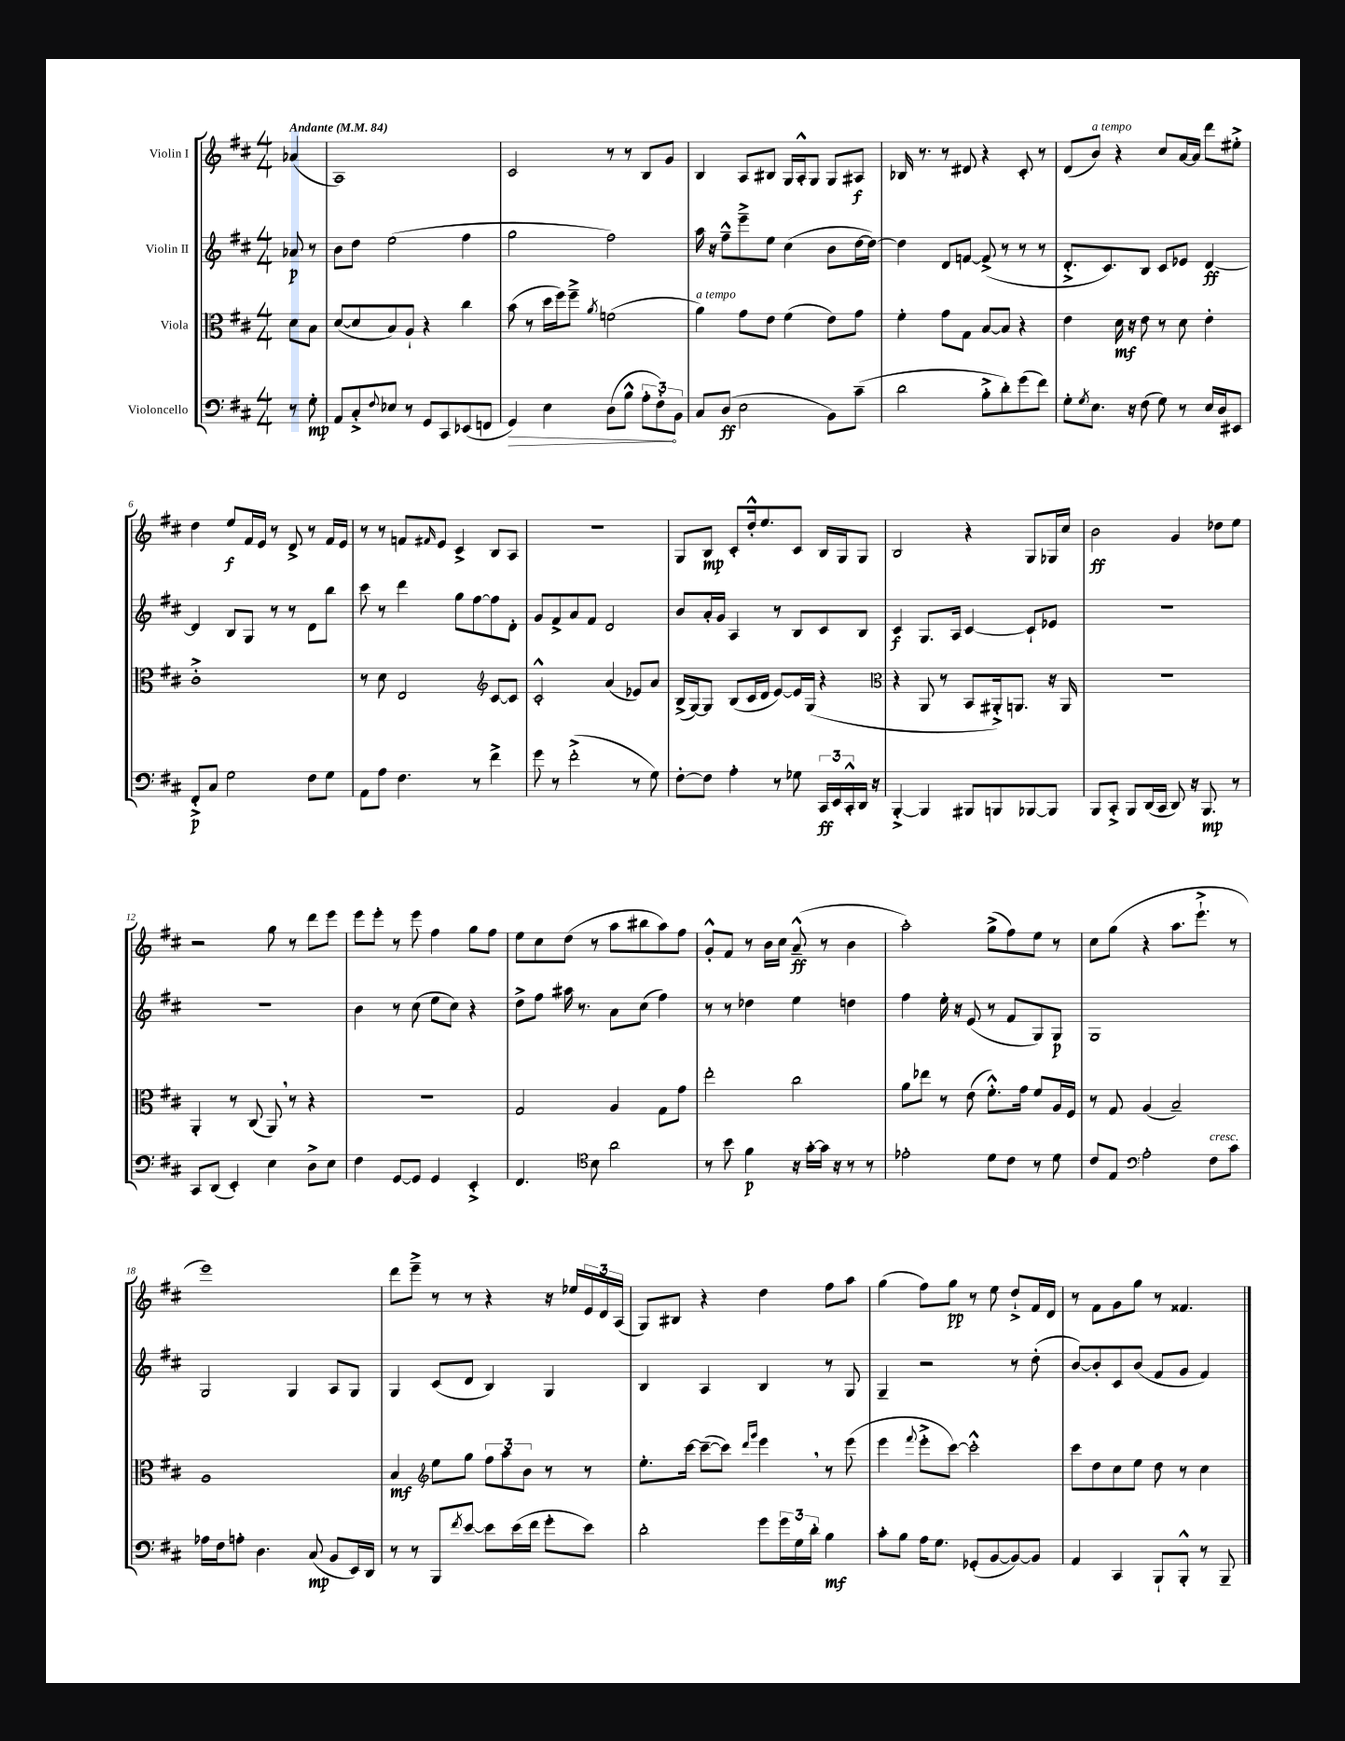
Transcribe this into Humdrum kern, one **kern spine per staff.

**kern	**dynam	**kern	**dynam	**kern	**dynam	**kern	**dynam
*part4	*part4	*part3	*part3	*part2	*part2	*part1	*part1
*staff4	*staff4	*staff3	*staff3	*staff2	*staff2	*staff1	*staff1
*I"Violoncello	*	*I"Viola	*	*I"Violin II	*	*I"Violin I	*
*clefF4	*	*clefC3	*	*clefG2	*	*clefG2	*
*k[f#c#]	*	*k[f#c#]	*	*k[f#c#]	*	*k[f#c#]	*
*M4/4	*	*M4/4	*	*M4/4	*	*M4/4	*
*MM84	*	*MM84	*	*MM84	*	*MM84	*
=	=	=	=	=	=	=	=
!	!	!	!	!	!	!LO:TX:a:B:t=Andante	!
8r	.	8d\L	.	8a-X/	p	(4a-X/	.
8G'\	mp	8B\J	.	8r	.	.	.
=1	=1	=1	=1	=1	=1	=1	=1
8AA/L	.	([8d/L	.	8b\L	.	1A)	.
8C#'^/	.	8d/]	.	8dd\J	.	.	.
8qqF#/	.	.	.	.	.	.	.
8E-X/J	.	8B/)	.	(2ee\	.	.	.
8r	.	8A`/J	.	.	.	.	.
8GG/L	.	4r	.	.	.	.	.
8CC#/	.	.	.	.	.	.	.
(8EE-X/	.	4cc#\	.	4ff#\	.	.	.
8FFn/J	.	.	.	.	.	.	.
=2	=2	=2	=2	=2	=2	=2	=2
!	!LO:HP:b	!	!	!	!	!	!
4GG/)	>	(8b\	.	2gg\	.	2c#/	.
.	.	8r	.	.	.	.	.
4E\	.	16dd\LL	.	.	.	.	.
.	.	16ff#\J)	.	.	.	.	.
.	.	8ff#~^\J	.	.	.	.	.
.	.	8qa/	.	.	.	.	.
(8D\L	.	(2fn\	.	2ff#\)	.	8r	.
8B^^\J	.	.	.	.	.	8r	.
12A'\L	.	.	.	.	.	8B/L	.
12F#'\)	.	.	.	.	.	.	.
.	.	.	.	.	.	8g/J	.
12BB\J	]	.	.	.	.	.	.
=3	=3	=3	=3	=3	=3	=3	=3
!	!	!LO:TX:a:i:t=a tempo	!	!	!	!	!
8C#/L	.	4a\)	.	16aa\	.	4B/	.
.	.	.	.	16r	.	.	.
(8D/J	ff	.	.	8ff#~^^\L	.	.	.
2E\	.	8g\L	.	8eee~^\	.	8A/L	.
.	.	8e\J	.	8ee\J	.	8B#X/J	.
.	.	(4f#\	.	(4cc#\	.	16G/LL	.
.	.	.	.	.	.	16A'^^/J	.
.	.	.	.	.	.	8G/J	.
8BB\L)	.	8e\L)	.	8b\L	.	8G/L	.
(8c#~\J	.	8g\J	.	[16dd\L	.	8A#X/J	f
.	.	.	.	16dd\JJ_)	.	.	.
=4	=4	=4	=4	=4	=4	=4	=4
2d\	.	4f#'\	.	4dd\]	.	16B-X/	.
.	.	.	.	.	.	8.r	.
.	.	8g\L	.	8d/L	.	8r	.
.	.	8G\J	.	[8fn/J	.	8d#X/	.
8B'^\L	.	[8B/L	.	(8f^/]	.	4r	.
8d'\)	.	8B/J]	.	8r	.	.	.
(8g\	.	4r	.	8r	.	8c#'/	.
8f#\J)	.	.	.	8r	.	8r	.
=5	=5	=5	=5	=5	=5	=5	=5
8G'\L	.	4e\	.	8.d'^/L	.	(8d/L	.
8qG/	.	.	.	.	.	.	.
!	!	!	!	!	!	!LO:TX:a:i:t=a tempo	!
8.E\J	.	.	.	.	.	8b/J)	.
.	.	.	.	8.c#/)	.	.	.
.	.	16d\	mf	.	.	4r	.
16r	.	16r	.	.	.	.	.
(8F#\	.	8e\	.	8B/J	.	.	.
8G\)	.	8r	.	8c#/L	.	8cc#/L	.
8r	.	8d\	.	8e-X/J	.	[16a/L	.
.	.	.	.	.	.	16a/JJ]	.
16E/LL	.	4e'\	.	[4d/	ff	8ddd\L	.
16D/J	.	.	.	.	.	.	.
8EE#X/J	.	.	.	.	.	8ee#X'^\J	.
!!LO:LB:g=z
=6	=6	=6	=6	=6	=6	=6	=6
8FF#'^/L	p	1c#'^	.	4d/]	.	4dd\	.
8C#/J	.	.	.	.	.	.	.
2G\	.	.	.	8B/L	.	8ee/L	f
.	.	.	.	8G/J	.	16f#/L	.
.	.	.	.	.	.	16e/JJ	.
.	.	.	.	8r	.	8r	.
.	.	.	.	8r	.	8d^/	.
8F#\L	.	.	.	8d\L	.	8r	.
8G\J	.	.	.	8bb\J	.	16f#/LL	.
.	.	.	.	.	.	16e/JJ	.
=7	=7	=7	=7	=7	=7	=7	=7
8AA\L	.	8r	.	8ccc#\	.	8r	.
8A\J	.	8d\	.	8r	.	8r	.
4.F#\	.	2E/	.	4ddd\	.	8fn/L	.
.	.	.	.	.	.	16qqf#X/	.
.	.	.	.	.	.	8e/J	.
.	.	.	.	8gg\L	.	4c#^/	.
8r	.	.	.	[8ff#\	.	.	.
*	*	*clefG2	*	*	*	*	*
4f#^\	.	[8c#/L	.	8ff#\]	.	8B/L	.
.	.	8c#/J]	.	8d'\J	.	8A/J	.
=8	=8	=8	=8	=8	=8	=8	=8
8g\	.	2c#'^^/	.	8g/L	.	1r	.
8r	.	.	.	8f#^/	.	.	.
(2f#'^\	.	.	.	8a/	.	.	.
.	.	.	.	8f#/J	.	.	.
.	.	(4a/	.	2d/	.	.	.
8r	.	8e-X/L)	.	.	.	.	.
8G\)	.	8a/J	.	.	.	.	.
=9	=9	=9	=9	=9	=9	=9	=9
[8F#'\L	.	(16B^/LL	.	8b/L	.	8G/L	.
.	.	[16G/J)	.	.	.	.	.
8F#\J]	.	8G/J]	.	16a'/L	.	8B/J	mp
.	.	.	.	16g/JJ	.	.	.
4A'\	.	(8B/L	.	4A/	.	8c#'/L	.
.	.	16c#/L	.	.	.	16dd'^^/k	.
.	.	16d/JJ	.	.	.	8.ee/	.
8r	.	[8e/L)	.	8r	.	.	.
8G-X\	.	16e/L]	.	8B/L	.	8c#/J	.
.	.	(16G/JJ	.	.	.	.	.
24CC#/LL	ff	4r	.	8c#/	.	16B/LL	.
24EE/	.	.	.	.	.	.	.
.	.	.	.	.	.	16G/J	.
24CC#'^^/	.	.	.	.	.	.	.
16DD/JJ	.	.	.	8B/J	.	8G/J	.
16r	.	.	.	.	.	.	.
=10	=10	=10	=10	=10	=10	=10	=10
*	*	*clefC3	*	*	*	*	*
[4BBB'^/	.	4r	.	4c#/	f	2B/	.
4BBB/]	.	8AA/	.	8.G/L	.	.	.
.	.	8r	.	.	.	.	.
.	.	.	.	16A/Jk	.	.	.
8BBB#X/L	.	8BB/L	.	[4c#/	.	4r	.
8BBBn/	.	16AA#X'^/k)	.	.	.	.	.
.	.	8.AAn/J	.	.	.	.	.
[8BBB-X/	.	.	.	8c#`/L]	.	8G/L	.
8BBB-/J]	.	16r	.	8e-X/J	.	16G-X/L	.
.	.	16AA/	.	.	.	16cc#/JJ	.
=11	=11	=11	=11	=11	=11	=11	=11
8BBB/L	.	1r	.	1r	.	2b\	ff
8CC#'^/J	.	.	.	.	.	.	.
8BBB/L	.	.	.	.	.	.	.
(16DD/L	.	.	.	.	.	.	.
16CC#/JJ	.	.	.	.	.	.	.
8DD/)	.	.	.	.	.	4g/	.
16r	.	.	.	.	.	.	.
8.BBB/	mp	.	.	.	.	.	.
.	.	.	.	.	.	8dd-X\L	.
8r	.	.	.	.	.	8ee\J	.
!!LO:LB:g=z
=12	=12	=12	=12	=12	=12	=12	=12
8CC#/L	.	4AA'/	.	1r	.	2r	.
(8DD/J	.	.	.	.	.	.	.
4EE'/)	.	8r	.	.	.	.	.
.	.	(8C#/	.	.	.	.	.
4E\	.	8AA,/)	.	.	.	8gg\	.
.	.	8r	.	.	.	8r	.
8D^\L	.	4r	.	.	.	8ddd\L	.
8E\J	.	.	.	.	.	8eee\J	.
=13	=13	=13	=13	=13	=13	=13	=13
4F#\	.	1r	.	4b\	.	8eee\L	.
.	.	.	.	.	.	8eee'\J	.
[8GG/L	.	.	.	8r	.	8r	.
8GG/J]	.	.	.	(8cc#\	.	8eee\	.
4GG/	.	.	.	8ee\L	.	4ff#\	.
.	.	.	.	8cc#\J)	.	.	.
4EE'^/	.	.	.	4r	.	8gg\L	.
.	.	.	.	.	.	8ff#\J	.
=14	=14	=14	=14	=14	=14	=14	=14
4.FF#/	.	2G/	.	8dd^\L	.	8ee\L	.
.	.	.	.	8ff#\J	.	8cc#\	.
.	.	.	.	16aa#X\	.	(8dd\J	.
.	.	.	.	8.r	.	.	.
*clefC4	*	*	*	*	*	*	*
8B\	.	.	.	.	.	8r	.
2a\	.	4A/	.	8a\L	.	8aa\L	.
.	.	.	.	(8cc#\J	.	8bb#X\	.
.	.	8G\L	.	4ff#\)	.	8aa\)	.
.	.	8g\J	.	.	.	8ff#\J	.
=15	=15	=15	=15	=15	=15	=15	=15
8r	.	2ee'\	.	8r	.	8g'^^/L	.
8b\	.	.	.	8r	.	8f#/J	.
4f#\	p	.	.	4dd-X\	.	8r	.
.	.	.	.	.	.	16b\LL	.
.	.	.	.	.	.	16cc#\JJ	.
16r	.	2cc#\	.	4ee\	.	(8a~^^/	ff
[16g'\LL	.	.	.	.	.	.	.
16g\JJ]	.	.	.	.	.	8r	.
16r	.	.	.	.	.	.	.
8r	.	.	.	4ddn\	.	4b\	.
8r	.	.	.	.	.	.	.
=16	=16	=16	=16	=16	=16	=16	=16
2e-X'\	.	8a\L	.	4ff#\	.	2aa'\)	.
.	.	8ee-X\J	.	.	.	.	.
.	.	8r	.	16ee'\	.	.	.
.	.	.	.	16r	.	.	.
.	.	(8e\	.	(8e/	.	.	.
8d\L	.	8.f#'^^\L)	.	8r	.	(8gg^\L	.
8c#\J	.	.	.	8f#/L	.	8ff#\)	.
.	.	16g\Jk	.	.	.	.	.
8r	.	8f#/L	.	8G/)	.	8ee\J	.
8d\	.	16A/L	.	8G/J	p	8r	.
.	.	16F#/JJ	.	.	.	.	.
=17	=17	=17	=17	=17	=17	=17	=17
8c#/L	.	8r	.	1G	.	8cc#\L	.
8E/J	.	8G/	.	.	.	(8gg\J	.
*clefF4	*	*	*	*	*	*	*
2A'\	.	(4A/	.	.	.	4r	.
.	.	2B~/)	.	.	.	8.aa\L	.
.	.	.	.	.	.	8.eee`^\J	.
!LO:TX:a:i:t=cresc.	!	!	!	!	!	!	!
8F#\L	.	.	.	.	.	.	.
8c#\J	.	.	.	.	.	8r	.
!!LO:LB:g=z
=18	=18	=18	=18	=18	=18	=18	=18
16A-X\LL	.	1A	.	2G/	.	1eee)	.
16F#\J	.	.	.	.	.	.	.
8An'\J	.	.	.	.	.	.	.
4.D\	.	.	.	.	.	.	.
.	.	.	.	4G/	.	.	.
(8C#/	mp	.	.	.	.	.	.
8BB/L	.	.	.	8A/L	.	.	.
16EE/L)	.	.	.	8G/J	.	.	.
16DD/JJ	.	.	.	.	.	.	.
=19	=19	=19	=19	=19	=19	=19	=19
8r	.	4B/	mf	4G/	.	8ddd\L	.
8r	.	.	.	.	.	8eee~^\J	.
*	*	*clefG2	*	*	*	*	*
8BBB/L	.	8ee\L	.	(8c#/L	.	8r	.
8qf#/	.	.	.	.	.	.	.
[8e/J	.	8gg\J	.	8d/J	.	8r	.
8e\L]	.	12ff#\L	.	4B/)	.	4r	.
.	.	12aa\	.	.	.	.	.
(16e\L	.	.	.	.	.	.	.
.	.	12b\J	.	.	.	.	.
16f#\JJ	.	.	.	.	.	.	.
8g'\L	.	8r	.	4G/	.	16r	.
.	.	.	.	.	.	16ee-X/LL	.
8e\J)	.	8r	.	.	.	24e/	.
.	.	.	.	.	.	24d/	.
.	.	.	.	.	.	(24A/JJ	.
=20	=20	=20	=20	=20	=20	=20	=20
2d'\	.	8.ee'\L	.	4B/	.	8G/L)	.
.	.	.	.	.	.	8B#X/J	.
.	.	[16ccc#\Jk	.	.	.	.	.
.	.	(8ccc#~\L_	.	4A/	.	4r	.
.	.	8ccc#\J])	.	.	.	.	.
.	.	16qqddd/LL	.	.	.	.	.
.	.	16qqggg/JJ	.	.	.	.	.
8g\L	.	4eee,\	.	4B/	.	4dd\	.
24g\L	.	.	.	.	.	.	.
24G\	.	.	.	.	.	.	.
24d'\JJ	.	.	.	.	.	.	.
4B\	mf	8r	.	8r	.	8ff#\L	.
.	.	(8eee\	.	8G/	.	8aa\J	.
=21	=21	=21	=21	=21	=21	=21	=21
8c#'\L	.	4eee\	.	4G~/	.	(4gg\	.
8B\J	.	.	.	.	.	.	.
.	.	8qqfff#/	.	.	.	.	.
16A\KL	.	8eee'^\L	.	2r	.	8ff#\L)	.
8.G\J	.	.	.	.	.	.	.
.	.	[8ccc#\J)	.	.	.	8gg\J	pp
(8GG-X'/L	.	2ccc#'^^\]	.	.	.	8r	.
[8BB/	.	.	.	.	.	8ee\	.
8BB/_)	.	.	.	8r	.	8dd`^/L	.
8BB/J]	.	.	.	(8dd'\	.	16f#/L	.
.	.	.	.	.	.	16d/JJ	.
=22	=22	=22	=22	=22	=22	=22	=22
4AA/	.	8ccc#\L	.	[8b/L)	.	8r	.
.	.	8dd\	.	8b'/]	.	8f#\L	.
4CC#/	.	8cc#\	.	8c#/	.	8g\	.
.	.	8ee\J	.	(8b/J	.	8gg\J	.
8BBB`/L	.	8dd\	.	8f#/L	.	8r	.
8BBB'^^/J	.	8r	.	8g/J	.	4.f##X/	.
8r	.	4cc#\	.	4f#/)	.	.	.
8BBB~/	.	.	.	.	.	.	.
==	==	==	==	==	==	==	==
*-	*-	*-	*-	*-	*-	*-	*-
